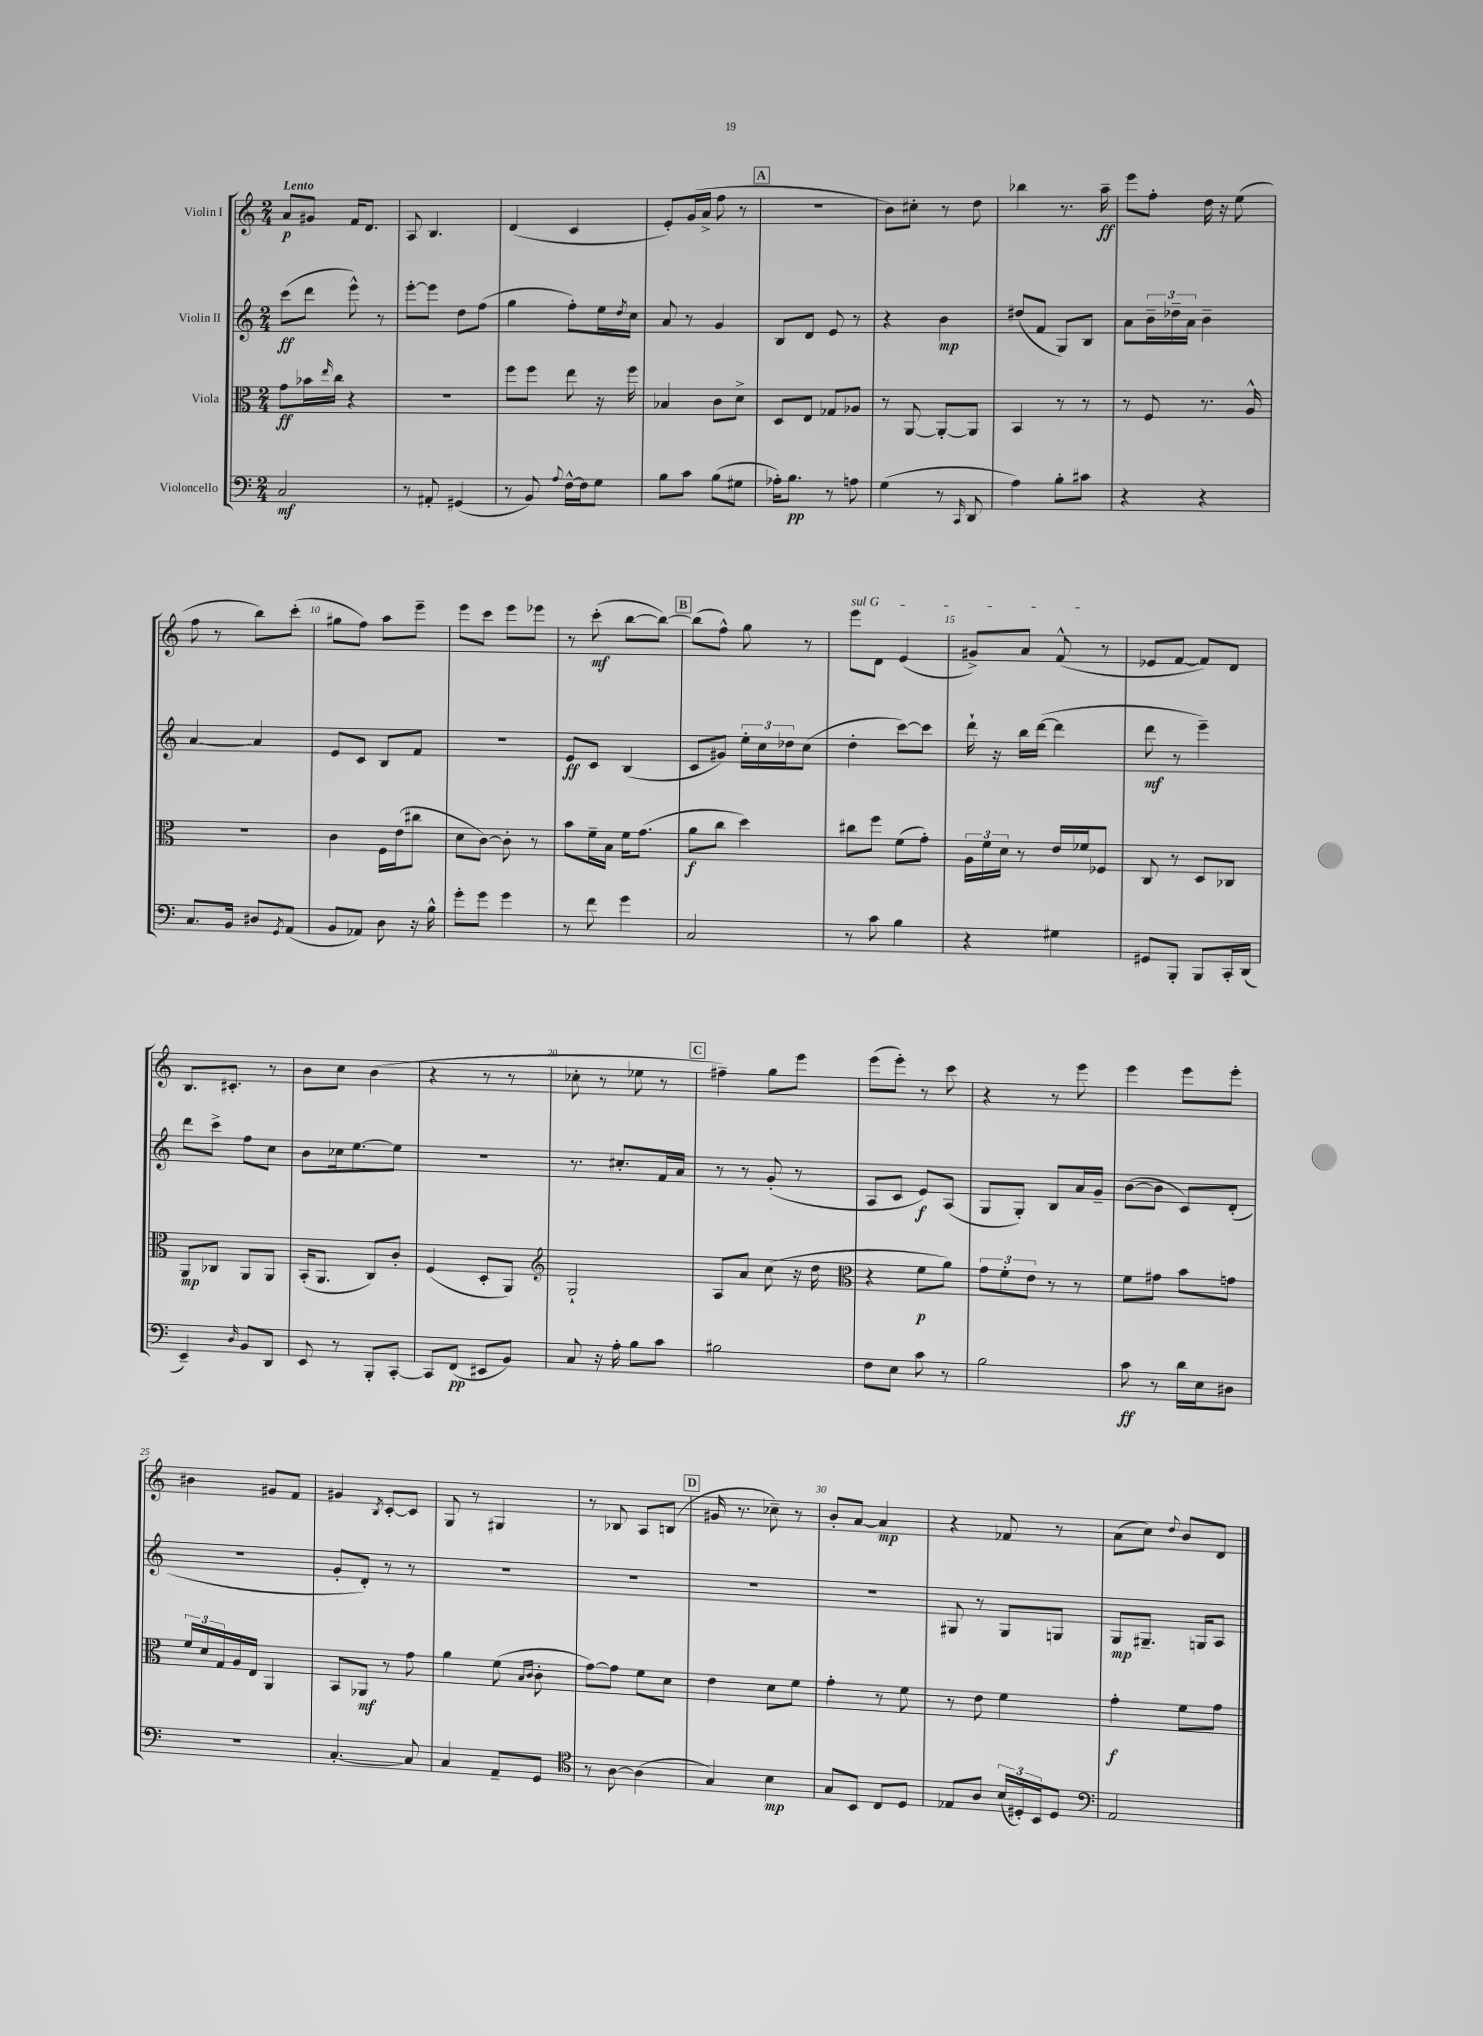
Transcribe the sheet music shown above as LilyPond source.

<<
\new StaffGroup <<
\new Staff = "s0" \with { instrumentName = "Violin I" } {
    \clef treble \key c \major \numericTimeSignature \time 2/4 \tempo "Lento"
    a'8\p gis'8 f'16 d'8. |
    a8 b4. |
    d'4( c'4 |
    e'8-.) g'16( a'16-> f''8 r8 |
    \mark \markup { \box "A" } R2 |
    b'8) cis''8-. r8 d''8 |
    bes''4 r8. a''16--\ff |
    e'''8 f''8-. d''16 r16 e''8( |
    f''8 r8 b''8) c'''8-.( |
    gis''8 f''8) a''8 e'''8-- |
    e'''8 c'''8 e'''8 ees'''8 |
    r8 c'''8-.\mf( b''8~ b''8~) |
    \mark \markup { \box "B" } b''8( f''8-^) g''8 r8 |
    \once \override TextSpanner.bound-details.left.text = \markup { \italic "sul G" } e'''8\startTextSpan d'8 e'4( |
    gis'8->) a'8 f'8-^\stopTextSpan( r8 |
    ees'8 f'8~ f'8) d'8 |
    b8. cis'8.-. r8 |
    b'8 c''8 b'4( |
    r4 r8 r8 |
    ces''8-. r8 ees''8 r8 |
    \mark \markup { \box "C" } fis''4--) g''8 e'''8 |
    e'''8( e'''8-.) r8 c'''8 |
    r4 r8 e'''8 |
    e'''4 e'''8 e'''8-. |
    bis'4 gis'8 f'8 |
    gis'4 \acciaccatura { b8 } c'8~-. c'8 |
    g8 r8 gis4 |
    r8 bes8 a8 b8( |
    \mark \markup { \box "D" } gis'16 r8. ces''8--) r8 |
    b'8-. a'8~ a'4\mp |
    r4 fes'8 r8 |
    a'8( c''8) \appoggiatura { d''8 } b'8 d'8 \bar "|." |
}
\new Staff = "s1" \with { instrumentName = "Violin II" } {
    \clef treble \key c \major \numericTimeSignature \time 2/4
    c'''8\ff( d'''8 e'''8-^) r8 |
    e'''8~-. e'''8 d''8 f''8( |
    g''4 f''8-.) e''16 \acciaccatura { d''8 } c''16 |
    a'8 r8 g'4 |
    \mark \markup { \box "A" } b8 d'8 e'8 r8 |
    r4 b'4\mp |
    dis''8( f'8 g8) b8 |
    a'8 \tuplet 3/2 { b'16-- des''16-- a'16 } b'4-- |
    a'4~ a'4 |
    e'8 c'8 b8 f'8 |
    R2 |
    e'8\ff c'8 b4( |
    \mark \markup { \box "B" } c'8 gis'8) \tuplet 3/2 { e''16-. c''16 des''16 } c''8( |
    d''4-. c'''8~) c'''8 |
    d'''16-! r16 b''16 d'''16~( d'''4 |
    d'''8\mf r8 e'''4--) |
    d'''8 c'''8-> f''8 c''8 |
    b'8 ces''16 e''8.~ e''8 |
    r2 |
    r8. cis''8.-. f'16 a'16 |
    \mark \markup { \box "C" } r8 r8 g'8-.( r8 |
    a8 c'8 e'8\f) a8( |
    g8 g8-.) b8 a'16 g'16-- |
    b'8~( b'8 c'8) d'8-.( |
    r2 |
    g'8-. d'8-.) r8 r8 |
    R2 |
    R2 |
    \mark \markup { \box "D" } R2 |
    R2 |
    gis8 r8 gis8 g8 |
    g8\mp gis8.-- g16 a8 \bar "|." |
}
\new Staff = "s2" \with { instrumentName = "Viola" } {
    \clef alto \key c \major \numericTimeSignature \time 2/4
    g'8\ff bes'16 \grace { e''16 } c''16 r4 |
    R2 |
    f''8 f''8 e''8 r16 f''16 |
    bes4 c'8 d'8-> |
    \mark \markup { \box "A" } d8 e8 ges8 aes8 |
    r8 a,8~ a,8~-. a,8 |
    b,4 r8 r8 |
    r8 f8 r8. a16-^ |
    R2 |
    c'4 f16 e'16( cis''8 |
    d'8 c'8~) c'8-. r8 |
    b'8 f'16-- b16 f'16 g'8.( |
    \mark \markup { \box "B" } a'8\f c''8 d''4) |
    cis''8 f''8 f'8( g'8-.) |
    \tuplet 3/2 { a16 f'16 d'16 } r8 e'16 fes'16 fes8 |
    c8 r8 d8 ces8 |
    a,8\mp ces8 a,8 a,8 |
    b,16-.( a,8. c8) c'8-. |
    f4( d8-. a,8) |
    \clef treble g2-! |
    \mark \markup { \box "C" } a8 a'8 c''8( r16 d''16 |
    \clef alto r4 f'8\p a'8) |
    \tuplet 3/2 { g'8 f'8-. e'8 } r8 r8 |
    f'8 gis'8 b'8 g'8 |
    \tuplet 3/2 { f'16 d'16 g16 } a16 e16 a,4 |
    b,8 aes,8\mf r8 g'8 |
    a'4 f'8( \grace { b16 c'16 } c'8-. |
    g'8~) g'8 f'8 d'8 |
    \mark \markup { \box "D" } e'4 d'8 f'8 |
    g'4-. r8 f'8 |
    r8 e'8 f'4 |
    g'4-.\f f'8 g'8 \bar "|." |
}
\new Staff = "s3" \with { instrumentName = "Violoncello" } {
    \clef bass \key c \major \numericTimeSignature \time 2/4
    c2\mf |
    r8 ais,8-. gis,4( |
    r8 b,8) \appoggiatura { a8 } f16~-^ f16 g8 |
    b8 c'8 b8( gis8 |
    \mark \markup { \box "A" } aes16-.) b8.\pp r8 a8 |
    g4( r8 \grace { c,16 } d,8 |
    a4) b8-. cis'8 |
    r4 r4 |
    c8. b,16 dis8 \acciaccatura { g,8 } a,8( |
    b,8 aes,8) d8 r16 b16-^ |
    g'8-. g'8 g'4 |
    r8 f'8 g'4 |
    \mark \markup { \box "B" } c2 |
    r8 c'8 b4 |
    r4 gis4 |
    gis,8 b,,8-. b,,8 c,16-. d,16( |
    e,4--) \grace { d16 } b,8 d,8 |
    e,8 r8 b,,8-. c,8~-. |
    c,8 f,8\pp( eis,8 b,8) |
    c8 r16 a16-. b8 c'8 |
    \mark \markup { \box "C" } bis2 |
    f8 e8 c'8 r8 |
    b2 |
    c'8\ff r8 d'16 e16 dis8 |
    r2 |
    c4.~-. c8 |
    c4 a,8-- g,8 |
    \clef tenor r8 a8~ a4( |
    \mark \markup { \box "D" } g4) b4\mp |
    g8 b,8 c8 d8 |
    ees8 a8 \tuplet 3/2 { b16( dis16-.) b,16 } dis8 |
    \clef bass a,2 \bar "|." |
}
>>
>>
\layout { \context { \Score \override BarNumber.break-visibility = ##(#f #t #t) barNumberVisibility = #(every-nth-bar-number-visible 5) } }
